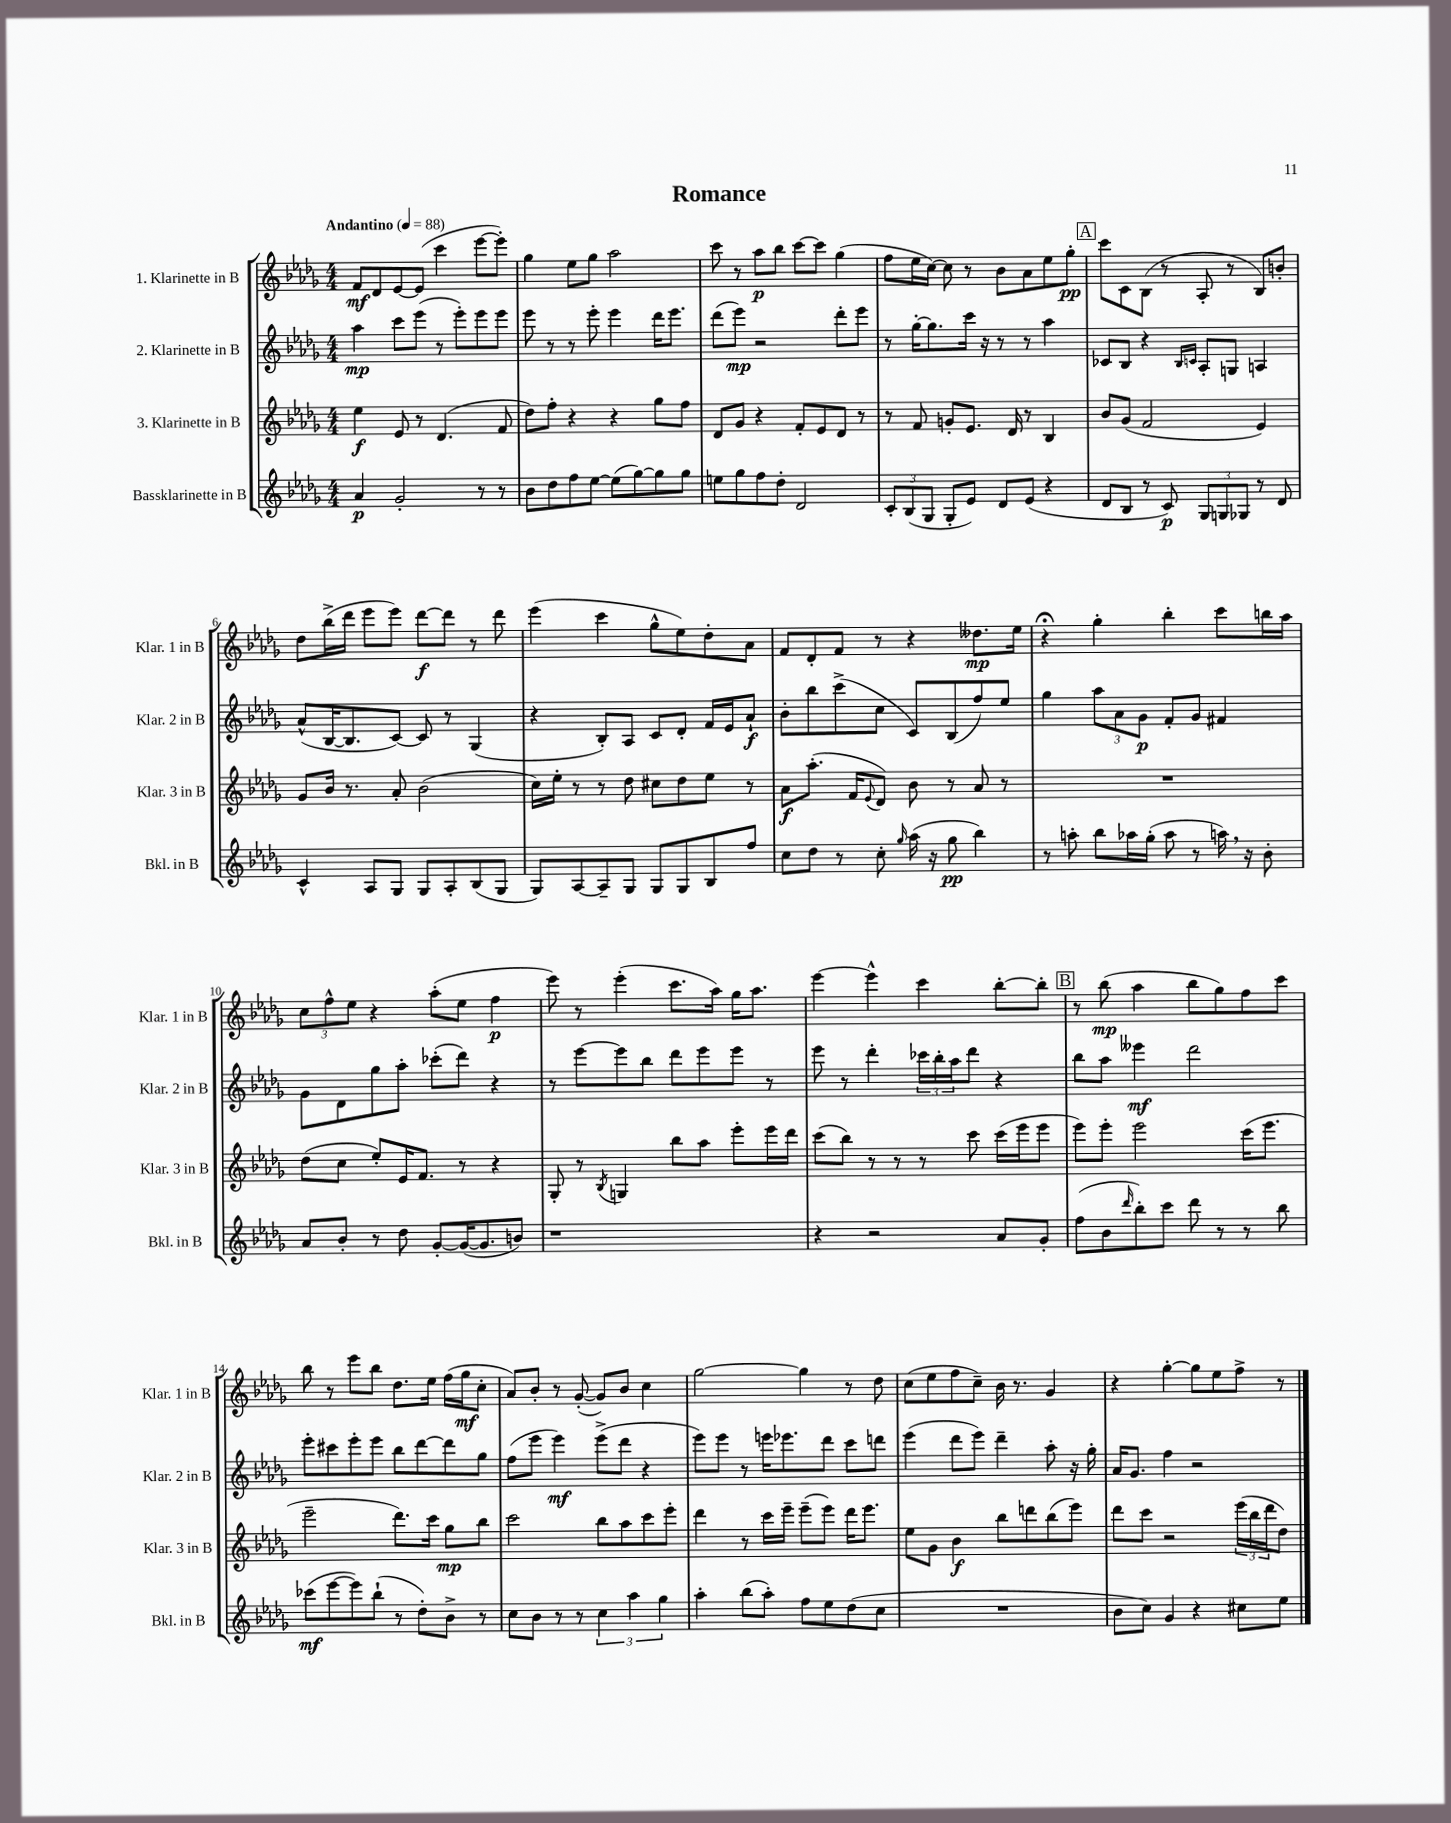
\header { title = "Romance" }
<<
\new StaffGroup <<
\new Staff = "s0" \with { instrumentName = "1. Klarinette in B" shortInstrumentName = "Klar. 1 in B" } {
    \clef treble \key des \major \numericTimeSignature \time 4/4 \tempo "Andantino" 4 = 88
    f'8\mf des'8 ees'8~ ees'8( c'''4 ees'''8~ ees'''8-.) |
    ges''4 ees''8 ges''8 aes''2 |
    c'''8 r8 aes''8\p bes''8 c'''8~ c'''8 ges''4( |
    f''8 ees''16 c''16~) c''8 r8 bes'8 aes'8 ees''8 ges''8-.\pp |
    \mark \markup { \box "A" } c'''8 c'8 bes8( r8 aes8-. r8 bes8) b'8-. |
    des''8 bes''16->( des'''16 ees'''8 ees'''8) des'''8~\f des'''8 r8 des'''8 |
    ees'''4( c'''4 ges''8-^ ees''8) des''8-. aes'8 |
    f'8 des'8-. f'8 r8 r4 deses''8.\mp ees''16 |
    r4\fermata ges''4-. bes''4-. c'''8 b''16 aes''16 |
    \tuplet 3/2 { c''8 f''8-^ ees''8 } r4 aes''8-.( ees''8 f''4\p |
    ees'''8) r8 ees'''4-.( c'''8. aes''16) ges''16 aes''8. |
    ees'''4~ ees'''4-^ c'''4 bes''8~-. bes''8-. |
    \mark \markup { \box "B" } r8 bes''8\mp( aes''4 bes''8 ges''8) f''8 c'''8 |
    bes''8 r8 ees'''8 bes''8 des''8. ees''16 f''16( ges''16\mf c''8-. |
    aes'8) bes'8-. r8 ges'8~-.( ges'8) bes'8 c''4 |
    ges''2~ ges''4 r8 des''8 |
    c''8( ees''8 f''8 c''8--) bes'16 r8. ges'4 |
    r4 ges''4~-. ges''8 ees''8 f''8-> r8 \bar "|." |
}
\new Staff = "s1" \with { instrumentName = "2. Klarinette in B" shortInstrumentName = "Klar. 2 in B" } {
    \clef treble \key des \major \numericTimeSignature \time 4/4
    aes''4\mp c'''8 ees'''8( r8 ees'''8-.) ees'''8 ees'''8 |
    ees'''8 r8 r8 ees'''8-. ees'''4 des'''16 ees'''8. |
    des'''8( ees'''8\mp) r2 des'''8-. ees'''8 |
    r8 ges''16~-. ges''8. c'''16 r16 r8 r8 aes''4 |
    \mark \markup { \box "A" } ces'8 bes8 r4 \grace { bes16 c'16 } aes8-. g8 a4 |
    aes'8-^( bes16~ bes8. c'8~) c'8 r8 ges4( |
    r4 bes8-.) aes8 c'8 des'8-. f'16 ees'16 aes'8-!\f |
    bes'8-. bes''8 c'''8->( c''8 c'8) bes8( f''8) ees''8 |
    ges''4 \tuplet 3/2 { aes''8 aes'8 ges'8\p } f'8-. ges'8 fis'4 |
    ges'8 des'8 ges''8 aes''8-. ces'''8-.( des'''8) r4 |
    r8 ees'''8~ ees'''8 bes''8 des'''8 ees'''8 ees'''8 r8 |
    ees'''8 r8 des'''4-. \tuplet 3/2 { ces'''16 bes''16-. aes''16 } des'''8 r4 |
    \mark \markup { \box "B" } bes''8 aes''8 eeses'''4\mf des'''2 |
    ees'''8-. cis'''8 ees'''8-. ees'''8 bes''8 des'''8~ des'''8 ges''8 |
    f''8( ees'''8 ees'''4\mf) ees'''8->( des'''8 r4 |
    ees'''8) ees'''8 r8 e'''16 ees'''8. des'''8 c'''8 d'''8 |
    ees'''4( des'''8 ees'''8) des'''4-- aes''8-. r16 ges''16-. |
    aes'16 ges'8. f''4 r2 \bar "|." |
}
\new Staff = "s2" \with { instrumentName = "3. Klarinette in B" shortInstrumentName = "Klar. 3 in B" } {
    \clef treble \key des \major \numericTimeSignature \time 4/4
    ees''4\f ees'8 r8 des'4.( f'8 |
    des''8) f''8-. r4 r4 ges''8 f''8 |
    des'8 ges'8 r4 f'8-. ees'8 des'8 r8 |
    r8 f'8 g'8-. ees'8. des'16 r8 bes4 |
    \mark \markup { \box "A" } bes'8 ges'8( f'2 ees'4) |
    ges'8 bes'16 r8. aes'8-. bes'2( |
    c''16) ees''16-. r8 r8 des''8 cis''8 des''8 ees''8 r8 |
    aes'8\f aes''8.-.( f'16 \appoggiatura { ees'8 } des'8) bes'8 r8 aes'8 r8 |
    R1 |
    des''8( c''8 ees''8-.) ees'16 f'8. r8 r4 |
    ges8-. r8 \acciaccatura { bes8 } g4 bes''8 aes''8 ees'''8-. ees'''16 des'''16 |
    c'''8( bes''8) r8 r8 r8 c'''8 c'''16( ees'''16 ees'''8 |
    \mark \markup { \box "B" } ees'''8) ees'''8-. ees'''2 c'''16( ees'''8. |
    ees'''2-- des'''8.) c'''16 ges''8\mp bes''8 |
    c'''2 bes''8 aes''8 c'''8 ees'''8-. |
    des'''4 r8 c'''16 ees'''16-- ees'''8--( ees'''8) des'''16 ees'''8. |
    ees''8 ges'8 bes'4\f bes''8 d'''8 bes''8( ees'''8) |
    des'''8 c'''8 r2 \tuplet 3/2 { ees'''16( bes''16 des'''16 } des''8) \bar "|." |
}
\new Staff = "s3" \with { instrumentName = "Bassklarinette in B" shortInstrumentName = "Bkl. in B" } {
    \clef treble \key des \major \numericTimeSignature \time 4/4
    aes'4\p ges'2-. r8 r8 |
    bes'8 des''8 f''8 ees''8~ ees''8( ges''8~) ges''8 ges''8 |
    e''8 ges''8 f''8 des''8-. des'2 |
    \tuplet 3/2 { c'8-. bes8( ges8 } ges8-. ees'8) des'8 ees'8( r4 |
    \mark \markup { \box "A" } des'8 bes8 r8 c'8\p) \tuplet 3/2 { ges8 g8 ges8 } r8 des'8 |
    c'4-^ aes8 ges8 ges8 aes8-. bes8( ges8 |
    ges8) aes8~ aes8-- ges8 ges8 ges8 bes8 f''8 |
    c''8 des''8 r8 c''8-. \grace { ges''16 } aes''16( r16 ges''8\pp bes''4) |
    r8 a''8-. bes''8 aes''16 ges''16-.( aes''8 r8 a''16) \breathe r16 bes'8-. |
    aes'8 bes'8-. r8 des''8 ges'8~-. ges'16~( ges'8. b'8) |
    r1 |
    r4 r2 aes'8 ges'8-. |
    \mark \markup { \box "B" } f''8( bes'8 \grace { des'''16 } bes''8-.) c'''8 des'''8 r8 r8 bes''8 |
    ces'''8\mf( ees'''8~ ees'''8) bes''8-!( r8 des''8-.) bes'8-> r8 |
    c''8 bes'8 r8 r8 \tuplet 3/2 { c''4 aes''4 ges''4 } |
    aes''4-. bes''8( aes''8-.) f''8 ees''8 des''8( c''8 |
    R1 |
    bes'8 c''8) ges'4 r4 cis''8 ees''8 \bar "|." |
}
>>
>>
